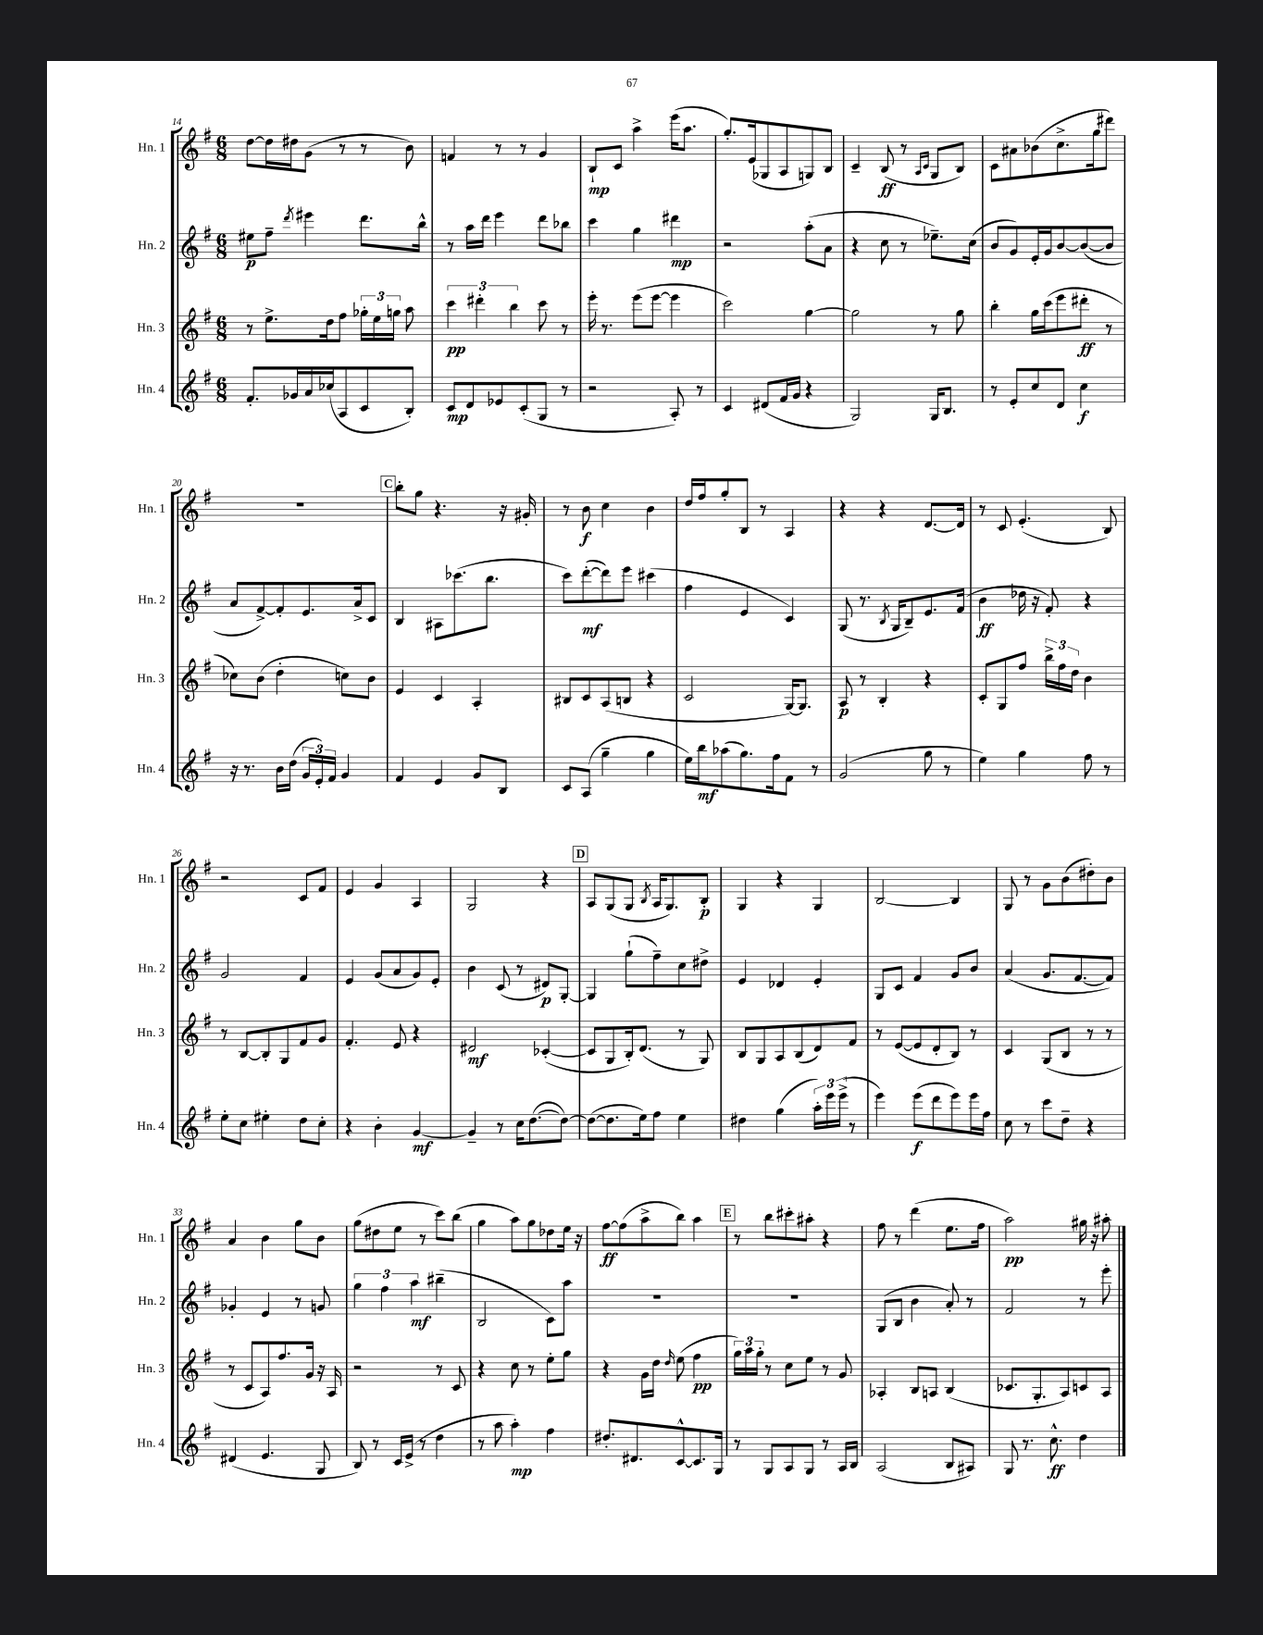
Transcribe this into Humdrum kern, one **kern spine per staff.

**kern	**dynam	**kern	**dynam	**kern	**dynam	**kern	**dynam
*part4	*part4	*part3	*part3	*part2	*part2	*part1	*part1
*staff4	*staff4	*staff3	*staff3	*staff2	*staff2	*staff1	*staff1
*I"Hn. 4	*	*I"Hn. 3	*	*I"Hn. 2	*	*I"Hn. 1	*
*I'Hn. 4	*	*I'Hn. 3	*	*I'Hn. 2	*	*I'Hn. 1	*
*clefG2	*	*clefG2	*	*clefG2	*	*clefG2	*
*k[f#]	*	*k[f#]	*	*k[f#]	*	*k[f#]	*
*M6/8	*	*M6/8	*	*M6/8	*	*M6/8	*
=14	=14	=14	=14	=14	=14	=14	=14
8.f#'/L	.	8r	.	8ee#X\L	p	[8dd\L	.
.	.	8.ee^\L	.	8ff#~\J	.	16dd\L]	.
16g-X/L	.	.	.	.	.	16dd#X\J	.
.	.	.	.	8qddd/	.	.	.
16a/	.	.	.	4eee#X\	.	(8g\J	.
(16cc-X/J	.	16dd\k	.	.	.	.	.
8A/	.	8ff#\J	.	.	.	8r	.
8c/	.	24gg-X'\LL	.	8.ddd\L	.	8r	.
.	.	24ee\	.	.	.	.	.
.	.	24ggn\JJ	.	.	.	.	.
8B'/J)	.	8aa\	.	.	.	8b\)	.
.	.	.	.	16bb^^\Jk	.	.	.
=15	=15	=15	=15	=15	=15	=15	=15
8c/L	mp	6ccc\	pp	8r	.	4fn/	.
8d/	.	.	.	16aa\LL	.	.	.
.	.	6ddd#X'\	.	.	.	.	.
.	.	.	.	16ddd\JJ	.	.	.
8e-X/	.	.	.	4eee\	.	8r	.
.	.	6bb\	.	.	.	.	.
(8c'/	.	.	.	.	.	8r	.
8G/J	.	8ccc\	.	8ddd\L	.	4g/	.
8r	.	8r	.	8bb-X\J	.	.	.
=16	=16	=16	=16	=16	=16	=16	=16
2r	.	16eee'\	.	4ccc\	.	8B`/L	mp
.	.	8.r	.	.	.	.	.
.	.	.	.	.	.	8c/J	.
.	.	(8eee\L	.	4gg\	.	4aa^\	.
.	.	[8eee\J	.	.	.	.	.
8A'/)	.	4eee\]	.	4ddd#X\	mp	(16eee\KL	.
.	.	.	.	.	.	8.aa\J	.
8r	.	.	.	.	.	.	.
=17	=17	=17	=17	=17	=17	=17	=17
4c/	.	2ccc\)	.	2r	.	8.gg'/L)	.
.	.	.	.	.	.	(16e/k	.
(8d#X/L	.	.	.	.	.	8G-X/	.
16f#/L	.	.	.	.	.	8A/	.
16g/JJ	.	.	.	.	.	.	.
4r	.	[4gg\	.	(8aa'\L	.	8Gn/)	.
.	.	.	.	8a\J	.	8B/J	.
=18	=18	=18	=18	=18	=18	=18	=18
2G/)	.	2gg\]	.	4r	.	4c~/	.
.	.	.	.	8cc\	.	(8B/	ff
.	.	.	.	8r	.	8r	.
.	.	.	.	.	.	16qqA/LL	.
.	.	.	.	.	.	16qqc/JJ	.
16G/KL	.	8r	.	8.ee-X~\L)	.	8G/L	.
8.B/J	.	.	.	.	.	.	.
.	.	8gg\	.	.	.	8B/J)	.
.	.	.	.	(16cc\Jk	.	.	.
=19	=19	=19	=19	=19	=19	=19	=19
8r	.	4bb'\	.	8b/L	.	8c\L	.
8e'/L	.	.	.	8g/)	.	8a#X\	.
8cc/	.	16gg\LL	.	16e'/L	.	(8b-X\	.
.	.	(16ccc\J	.	16g/J	.	.	.
8d/J	.	8eee\	.	[8b/	.	8.cc^\	.
4cc\	f	8ddd#X'\J	ff	(8b/_	.	.	.
.	.	.	.	.	.	16gg\k	.
.	.	8r	.	8b/J]	.	8ddd#X\J)	.
!!LO:LB:g=z
=20	=20	=20	=20	=20	=20	=20	=20
16r	.	8cc-X\L)	.	8a/L	.	2.r	.
8.r	.	.	.	.	.	.	.
.	.	(8b\J	.	[8f#^/)	.	.	.
16b\LL	.	4dd'\	.	8f#'/]	.	.	.
(16dd\JJ	.	.	.	.	.	.	.
24g/LL	.	.	.	8.e/	.	.	.
24e'/)	.	.	.	.	.	.	.
24f#/JJ	.	.	.	.	.	.	.
4g/	.	8ccn\L)	.	.	.	.	.
.	.	.	.	16a^/k	.	.	.
.	.	8b\J	.	8c/J	.	.	.
!!LO:REH:place=s1:t=C
=21	=21	=21	=21	=21	=21	=21	=21
4f#/	.	4e/	.	4B/	.	8bb'\L	.
.	.	.	.	.	.	8gg\J	.
4e/	.	4c/	.	8A#X\L	.	4.r	.
.	.	.	.	(8.ccc-X\	.	.	.
8g/L	.	4A'/	.	.	.	.	.
.	.	.	.	8.bb\J	.	.	.
8B/J	.	.	.	.	.	16r	.
.	.	.	.	.	.	16g#X'/	.
=22	=22	=22	=22	=22	=22	=22	=22
8c/L	.	8B#X/L	.	8ccc\L)	.	8r	.
(8A/J	.	8c/	.	([8ddd'\	mf	8b\	f
4gg~\	.	(8A/	.	8ddd\])	.	4cc\	.
.	.	8Bn/J	.	8eee\J	.	.	.
4gg\	.	4r	.	(4ccc#X\	.	4b\	.
=23	=23	=23	=23	=23	=23	=23	=23
16ee\LL)	.	2c/	.	4ff#\	.	16dd/LL	.
16bb\J	mf	.	.	.	.	16ff#/J	.
(8aa-X\	.	.	.	.	.	8gg'/	.
8.gg\)	.	.	.	4e/	.	8B/J	.
.	.	.	.	.	.	8r	.
16ff#\k	.	.	.	.	.	.	.
8f#\J	.	[16G/KL)	.	4c/)	.	4A/	.
.	.	8.G/J]	.	.	.	.	.
8r	.	.	.	.	.	.	.
=24	=24	=24	=24	=24	=24	=24	=24
(2g/	.	8A/	p	(8G/	.	4r	.
.	.	8r	.	8.r	.	.	.
.	.	4B'/	.	.	.	4r	.
.	.	.	.	8qB/	.	.	.
.	.	.	.	16G/KL	.	.	.
.	.	.	.	8B~/)	.	.	.
8gg\	.	4r	.	8.e/	.	[8.d/L	.
8r	.	.	.	.	.	.	.
.	.	.	.	(16f#/Jk	.	16d/Jk]	.
=25	=25	=25	=25	=25	=25	=25	=25
4ee\)	.	8c'/L	.	4b\	ff	8r	.
.	.	8G/	.	.	.	8c/	.
4gg\	.	8ff#/J	.	16dd-X\	.	(4.e'/	.
.	.	.	.	16r	.	.	.
.	.	24bb^\LL	.	8f#'/)	.	.	.
.	.	24ff#\	.	.	.	.	.
.	.	24dd\JJ	.	.	.	.	.
8ff#\	.	4b\	.	4r	.	.	.
8r	.	.	.	.	.	8B/)	.
!!LO:LB:g=z
=26	=26	=26	=26	=26	=26	=26	=26
8ee'\L	.	8r	.	2g/	.	2r	.
8cc\J	.	[8B/L	.	.	.	.	.
4ee#X'\	.	8B'/]	.	.	.	.	.
.	.	8G/	.	.	.	.	.
8dd\L	.	8f#/	.	4f#/	.	8c/L	.
8cc'\J	.	8g/J	.	.	.	8f#/J	.
=27	=27	=27	=27	=27	=27	=27	=27
4r	.	4.f#'/	.	4e/	.	4e/	.
4b'\	.	.	.	(8g/L	.	4g/	.
.	.	8e/	.	8a/	.	.	.
[4g/	mf	4r	.	8g/)	.	4A/	.
.	.	.	.	8e'/J	.	.	.
=28	=28	=28	=28	=28	=28	=28	=28
4g~/]	.	2d#X/	mf	4b\	.	2G/	.
8r	.	.	.	(8c/	.	.	.
16cc\KL	.	.	.	8r	.	.	.
([8.dd\	.	.	.	.	.	.	.
.	.	([4c-X'/	.	8d#X/L)	p	4r	.
8dd\J_)	.	.	.	[8G'/J	.	.	.
!!LO:REH:place=s1:t=D
=29	=29	=29	=29	=29	=29	=29	=29
(8dd\L_	.	8c-/L]	.	4G/]	.	8A/L	.
8.dd\]	.	8G/	.	.	.	(8G/	.
.	.	16B'/k)	.	(8gg`\L	.	8G/J	.
16ee\k)	.	(8.d/J	.	.	.	.	.
.	.	.	.	.	.	8qB/	.
8ff#\J	.	.	.	8ff#~\)	.	16A/KL	.
.	.	.	.	.	.	8.G/)	.
4ee\	.	8r	.	8cc\	.	.	.
.	.	8G/)	.	8dd#X^\J	.	8B'/J	p
=30	=30	=30	=30	=30	=30	=30	=30
4dd#X\	.	8B/L	.	4e/	.	4G/	.
.	.	8G/	.	.	.	.	.
(4gg\	.	8A/	.	4d-X/	.	4r	.
.	.	(8B/	.	.	.	.	.
24aa'\LL)	.	8d/)	.	4e'/	.	4G/	.
24eee\	.	.	.	.	.	.	.
(24eee^\JJ	.	.	.	.	.	.	.
8r	.	8f#/J	.	.	.	.	.
=31	=31	=31	=31	=31	=31	=31	=31
4eee\)	.	8r	.	8G/L	.	[2B/	.
.	.	([8e/L	.	8c/J	.	.	.
(8eee\L	f	8e/]	.	4f#/	.	.	.
8ddd\	.	8d'/	.	.	.	.	.
8eee\)	.	8B/J)	.	8g/L	.	4B/]	.
16eee\L	.	8r	.	8b/J	.	.	.
16ff#\JJ	.	.	.	.	.	.	.
=32	=32	=32	=32	=32	=32	=32	=32
8cc\	.	4c/	.	(4a/	.	8G/	.
8r	.	.	.	.	.	8r	.
8ccc\L	.	(8G/L	.	8.g/L	.	8g\L	.
8dd~\J	.	8B/J	.	.	.	(8b\	.
.	.	.	.	[8.f#/	.	.	.
4r	.	8r	.	.	.	8dd#X'\)	.
.	.	8r	.	8f#/J])	.	8b\J	.
!!LO:LB:g=z
=33	=33	=33	=33	=33	=33	=33	=33
(4d#X/	.	8r	.	4g-X'/	.	4a/	.
.	.	8c/L	.	.	.	.	.
4.e/	.	8A/)	.	4e/	.	4b\	.
.	.	8.ff#/	.	.	.	.	.
.	.	.	.	8r	.	8gg\L	.
.	.	16g/Jk	.	.	.	.	.
8G/	.	16r	.	8gn/	.	8b\J	.
.	.	16A/	.	.	.	.	.
=34	=34	=34	=34	=34	=34	=34	=34
8B/)	.	2r	.	6gg\	.	(8gg\L	.
8r	.	.	.	.	.	8dd#X\	.
.	.	.	.	6ff#\	.	.	.
16c/LL	.	.	.	.	.	8ee\J	.
(16e^/JJ	.	.	.	.	.	.	.
.	.	.	.	6aa\	mf	.	.
8r	.	.	.	.	.	8r	.
4dd\	.	8r	.	(4bb#X~\	.	8ccc\L)	.
.	.	8c/	.	.	.	(8bb\J	.
=35	=35	=35	=35	=35	=35	=35	=35
8r	.	4r	.	2B/	.	4gg\	.
8aa\	.	.	.	.	.	.	.
4aa'\)	mp	8cc\	.	.	.	8aa\L)	.
.	.	8r	.	.	.	8gg\	.
4ff#\	.	8ee'\L	.	8c\L)	.	8dd-X\	.
.	.	8gg\J	.	8aa\J	.	16ee\Jk	.
.	.	.	.	.	.	16r	.
=36	=36	=36	=36	=36	=36	=36	=36
8.dd#X'/L	.	4r	.	2.r	.	[8ff#\L	ff
.	.	.	.	.	.	(8ff#\]	.
8.d#X/	.	.	.	.	.	.	.
.	.	16g\LL	.	.	.	8aa^\	.
.	.	16dd\JJ	.	.	.	.	.
.	.	16qqdd/	.	.	.	.	.
[8c^^/	.	(8ee\	.	.	.	8bb\J)	.
8.c/]	.	4ff#\	pp	.	.	4aa\	.
16G/Jk	.	.	.	.	.	.	.
!!LO:REH:place=s1:t=E
=37	=37	=37	=37	=37	=37	=37	=37
8r	.	24gg\LL)	.	2.r	.	8r	.
.	.	24aa\	.	.	.	.	.
.	.	24gg'\JJ	.	.	.	.	.
8G/L	.	8r	.	.	.	8bb\L	.
8A/	.	8cc\L	.	.	.	8ccc#X'\	.
8G/J	.	8ee\J	.	.	.	8aa#X'\J	.
8r	.	8r	.	.	.	4r	.
16A/LL	.	8g/	.	.	.	.	.
16B/JJ	.	.	.	.	.	.	.
=38	=38	=38	=38	=38	=38	=38	=38
(2A/	.	4A-X'/	.	(8G/L	.	8ff#\	.
.	.	.	.	8B/J	.	8r	.
.	.	8B/L	.	4b\	.	(4ddd\	.
.	.	8An/J	.	.	.	.	.
8B/L	.	(4B/	.	8a'/)	.	8.ee\L	.
8A#X/J)	.	.	.	8r	.	.	.
.	.	.	.	.	.	16ff#\Jk	.
=39	=39	=39	=39	=39	=39	=39	=39
8G/	.	8.c-X/L	.	2f#/	.	2aa\)	pp
8.r	.	.	.	.	.	.	.
.	.	8.G'/	.	.	.	.	.
8.cc^^\	ff	.	.	.	.	.	.
.	.	8A/)	.	.	.	.	.
4dd\	.	8cn/	.	8r	.	16gg#X\	.
.	.	.	.	.	.	16r	.
.	.	8A/J	.	8eee'\	.	8aa#X'\	.
==	==	==	==	==	==	==	==
*-	*-	*-	*-	*-	*-	*-	*-
